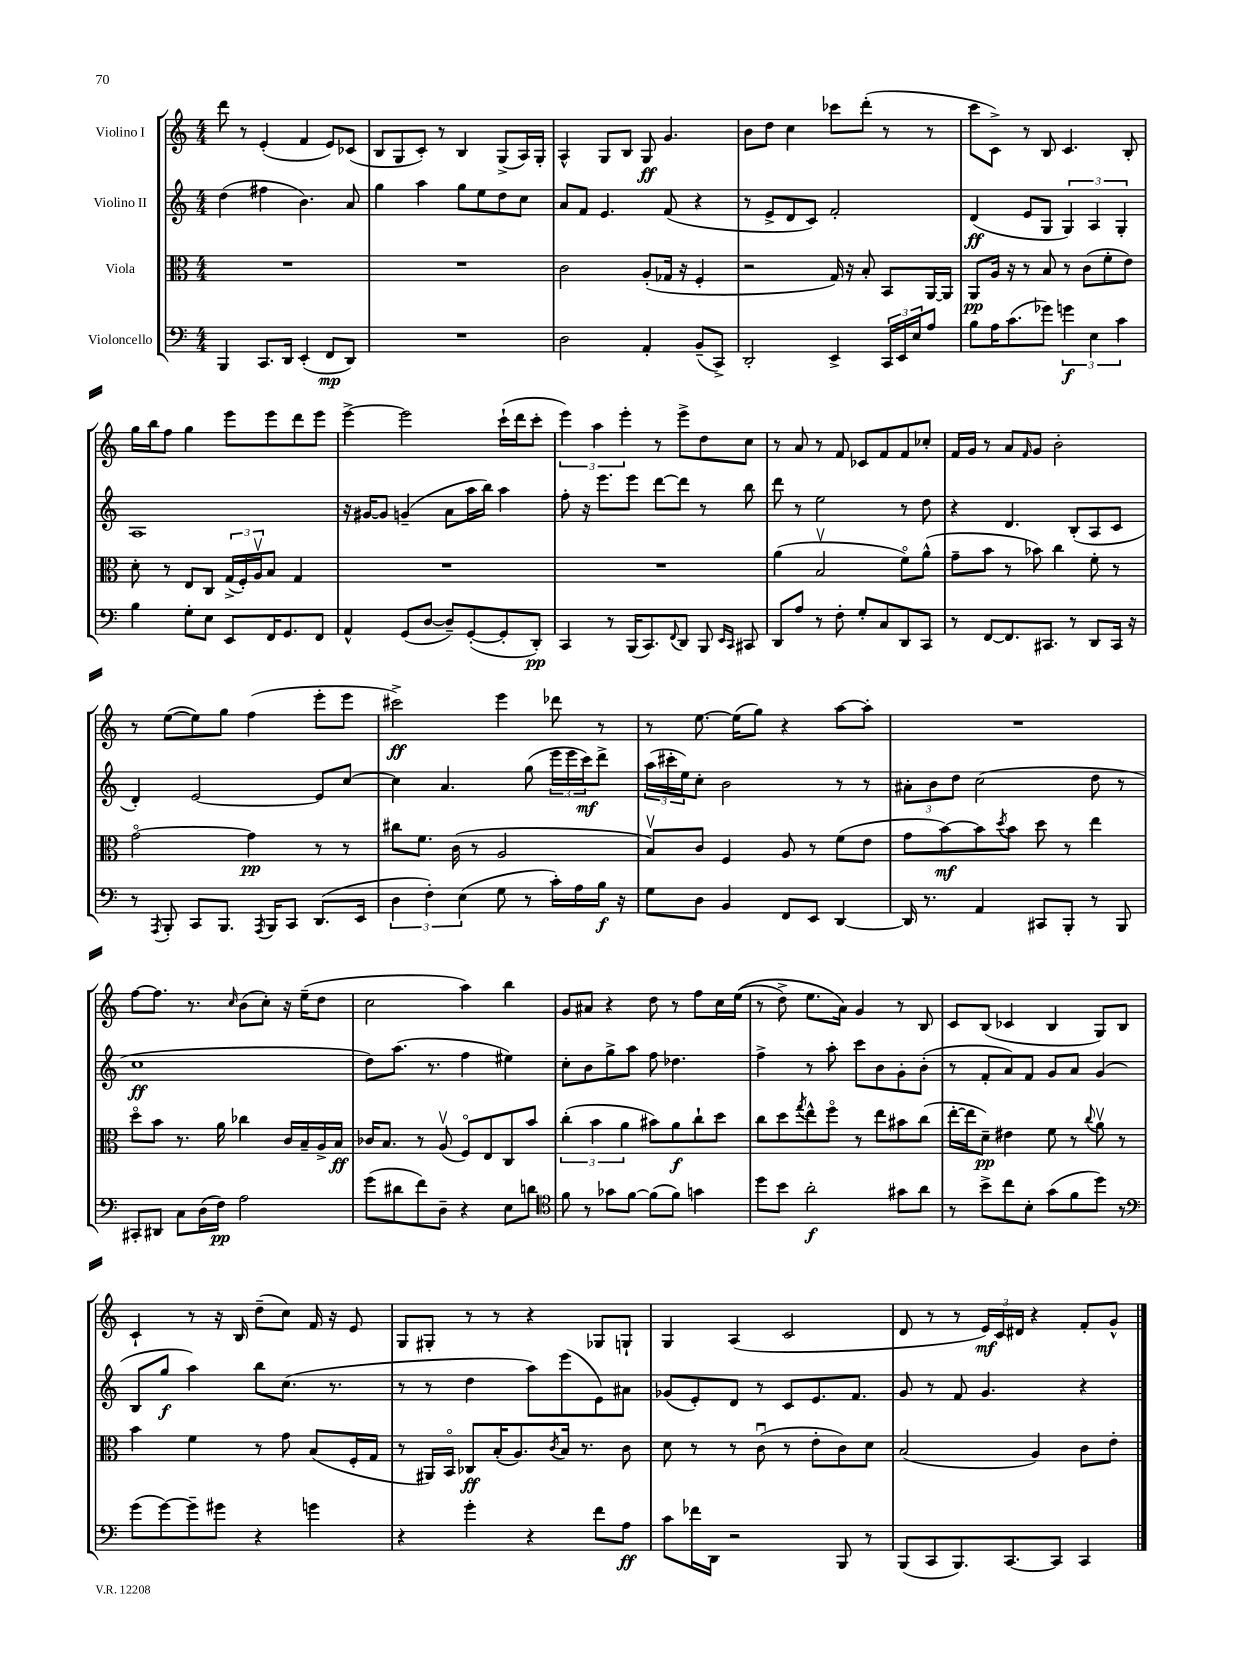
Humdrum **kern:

**kern	**kern	**kern	**kern
*staff4	*staff3	*staff2	*staff1
*clefF4	*clefC3	*clefG2	*clefG2
*k[]	*k[]	*k[]	*k[]
*M4/4	*M4/4	*M4/4	*M4/4
4BBB	1r	(4dd	8ddd
.	.	.	8r
8.CC	.	4ff#	(4e'
16DD	.	.	.
(4EE'	.	4.b)	4f
8FF	.	.	8e)
8DD)	.	8a	(8c-
=	=	=	=
1r	1r	4gg	8B
.	.	.	8G
.	.	4aa	8c')
.	.	.	8r
.	.	8gg	4B
.	.	8ee	.
.	.	8dd	(8G^
.	.	8cc	16A)
.	.	.	16G'
=	=	=	=
2D	2c	8a	4A^^
.	.	8f	.
.	.	4.e	8G
.	.	.	8B
4AA'	(8A'	.	8G
.	16G-	(8f	4.g
.	16r	.	.
(8BB~	4F'	4r	.
8CC^)	.	.	.
=	=	=	=
2DD'	2r	8r	8b
.	.	8e^	8dd
.	.	8d	4cc
.	.	8c)	.
4EE^	16G)	2f'	8ccc-
.	16r	.	.
.	8B'	.	(8ddd'
24CC	8BB	.	8r
24EE	.	.	.
24E	.	.	.
8A	[16AA	.	8r
.	16AA]	.	.
=	=	=	=
8B	8AA	(4d	8ccc
16A	16A	.	8c^)
(8.c	16r	.	.
.	8r	8e	8r
8g-)	8B	8G	8B
6g	8r	6G)	4.c
.	(8c	.	.
6E	.	6A	.
.	8f'	.	.
6c	.	6G'	.
.	8e)	.	8B'
=	=	=	=
4B	8d'	1A	16gg
.	.	.	16bb
.	8r	.	8ff
8G'	8E	.	4gg
8E	8C	.	.
8EE	(24G^	.	8eee
.	24F')	.	.
.	24Av	.	.
16FF	8B	.	8eee
8.GG	.	.	.
.	4G	.	8ddd
8FF	.	.	8eee
=	=	=	=
4AA^^	1r	16r	[4eee^
.	.	[16g#	.
.	.	8g#]	.
(8GG	.	(4g~	2eee]
[8D	.	.	.
8D~])	.	8a	.
([8GG'	.	16aa	.
.	.	16bb)	.
8GG']	.	4aa	(16ccc`
.	.	.	16ddd
8DD')	.	.	8ccc'
=	=	=	=
4CC	1r	8ff'	6eee)
.	.	16r	.
.	.	.	6aa
.	.	8.eee	.
8r	.	.	.
.	.	.	6eee'
(16BBB	.	8eee	.
8.CC)	.	.	.
.	.	[8ddd	8r
8qqFF	.	.	.
8DD	.	8ddd]	8eee^
8BBB	.	8r	8dd
16qqEE	.	.	.
16qqCC	.	.	.
8CC#	.	8bb	8cc
=	=	=	=
8DD	(4a	8ddd	8r
8A	.	8r	8a
8r	2Bv	2ee	8r
8F'	.	.	8f
8G'	.	.	8c-
8C	.	.	8f
8DD	8fo)	8r	8f
8CC	(8a^^	8dd	8cc-'
=	=	=	=
8r	8g~	4r	16f
.	.	.	16g
[8FF	8b	.	8r
8.FF]	8r	4.d	8a
.	.	.	16qqf
.	8b-)	.	8g
8.CC#	.	.	.
.	4cc	.	2b'
8r	.	(8B'	.
8DD	8f'	8A	.
16CC#	8r	8c	.
16r	.	.	.
=	=	=	=
8r	[2go	4d')	8r
8qAAA	.	.	.
8BBB'	.	.	([8ee
8CC	.	[2e	8ee])
8.BBB	.	.	8gg
.	4g]	.	(4ff
8qAAA	.	.	.
16BBB	.	.	.
8CC	.	.	.
(8.DD	8r	8e]	8eee'
.	8r	[8cc	8eee
16EE	.	.	.
=	=	=	=
6D	8cc#	4cc]	2ccc#^)
.	8.f	.	.
6F')	.	.	.
.	.	4.a	.
.	(16c	.	.
(6E	.	.	.
.	8r	.	.
8G	2A	.	4eee
8r	.	(8gg	.
16c')	.	24eee	8ddd-
.	.	24eee	.
16A	.	.	.
.	.	24ccc)	.
16B	.	8ddd^	8r
16r	.	.	.
=	=	=	=
8G	8Bv)	(24aa	8r
.	.	24ccc#'	.
.	.	24ee)	.
8D	8c	8cc'	[8.ee
4BB	4F	2b	.
.	.	.	(16ee]
.	.	.	8gg)
8FF	8A	.	4r
8EE	8r	.	.
[4DD	(8f	8r	[8aa
.	8e	8r	8aa']
=	=	=	=
16DD]	8g	12a#'	1r
8.r	.	.	.
.	.	12b	.
.	[8b)	.	.
.	.	12dd	.
4AA	8b]	(2cc	.
.	8qdd	.	.
.	8b	.	.
8CC#	8dd	.	.
8BBB'	8r	.	.
8r	4ee	8dd	.
8BBB	.	8r	.
=	=	=	=
8CC#'	8ddo	1cc	[8ff
8DD#	8b	.	8.ff]
8C	8.r	.	.
.	.	.	8.r
(16D	.	.	.
16F)	16a	.	.
.	.	.	16qqcc
2A	4cc-	.	(8b
.	.	.	8cc')
.	16c	.	16r
.	16B~	.	(16ee~
.	16A^	.	8dd
.	16B	.	.
=	=	=	=
(8g	16c-	8dd)	2cc
.	8.B	.	.
8d#	.	(8.aa	.
8f)	8r	.	.
.	.	8.r	.
8D~	(8Av	.	.
4r	8Fo)	4ff	4aa)
.	8E	.	.
8E	8C	4ee#)	4bb
8d	8b	.	.
=	=	=	=
*clefC4	*	*	*
8f	(6cc'	8cc'	8g
8r	.	8b	8a#
.	6b	.	.
8g-	.	8gg^	4r
.	6a	.	.
[8f	.	8aa	.
(8f]	8b#)	8ff	8dd
8f)	8a	4.dd-	8r
4g	8cc`	.	8ff
.	8dd	.	16cc
.	.	.	&((16ee
=	=	=	=
8dd	8cc	4ff^	8r
8b	8dd	.	8dd^)
.	8qgg	.	.
2a'	8ee^^	8r	8.ee
.	8ffo	8aa'	.
.	.	.	16a&)
.	8r	8ccc	4g
.	8ee	8b	.
8g#	8b#	8g'	8r
8a	(8cc	(8b'	8B
=	=	=	=
8r	[16ee'	8r	8c
.	16ee]	.	.
8b^	8d~)	8f'	(8B
8cc	4e#	8a)	4c-
8B'	.	8f	.
(8g	8f	8g	4B
8f	8r	8a	.
.	8qqcc	.	.
8dd)	8av	(4g	8G)
8r	8r	.	8B
=	=	=	=
*clefF4	*	*	*
(8g	4b	8B	4c`
[8g)	.	8gg	.
8g~]	4f	4aa)	8r
8g#	.	.	16r
.	.	.	16B
4r	8r	8bb	(8dd~
.	8g	(8.cc	8cc)
4g	(8B	.	16f
.	.	8.r	16r
.	16F'	.	8e
.	16G	.	.
=	=	=	=
4r	8r	8r	8G
.	16AA#)	8r	8G#'
.	16BBo	.	.
4g'	8C-	4dd	8r
.	(16B'	.	8r
.	8.A)	.	.
4r	.	8aa)	4r
.	8qc	.	.
.	16B	(8eee	.
.	8.r	.	.
8f	.	8e)	8G-
8A	8c	8a#	8G`
=	=	=	=
8c	8d	(8g-	4G
16f-	8r	8e')	.
16DD	.	.	.
2r	8r	8d	(4A
.	(8cu	8r	.
.	8r	8c	2c
.	8e'	8.e	.
8BBB	8c)	.	.
.	.	8.f	.
8r	8d	.	.
=	=	=	=
(8BBB	(2B	8g	8d
8CC	.	8r	8r
8.BBB)	.	8f	8r
.	.	4.g	24e)
.	.	.	24c
[8.CC	.	.	.
.	.	.	24d#
.	4A)	.	4r
8CC]	.	.	.
4CC	8c	4r	8f'
.	8e'	.	8g^^
==	==	==	==
*-	*-	*-	*-
